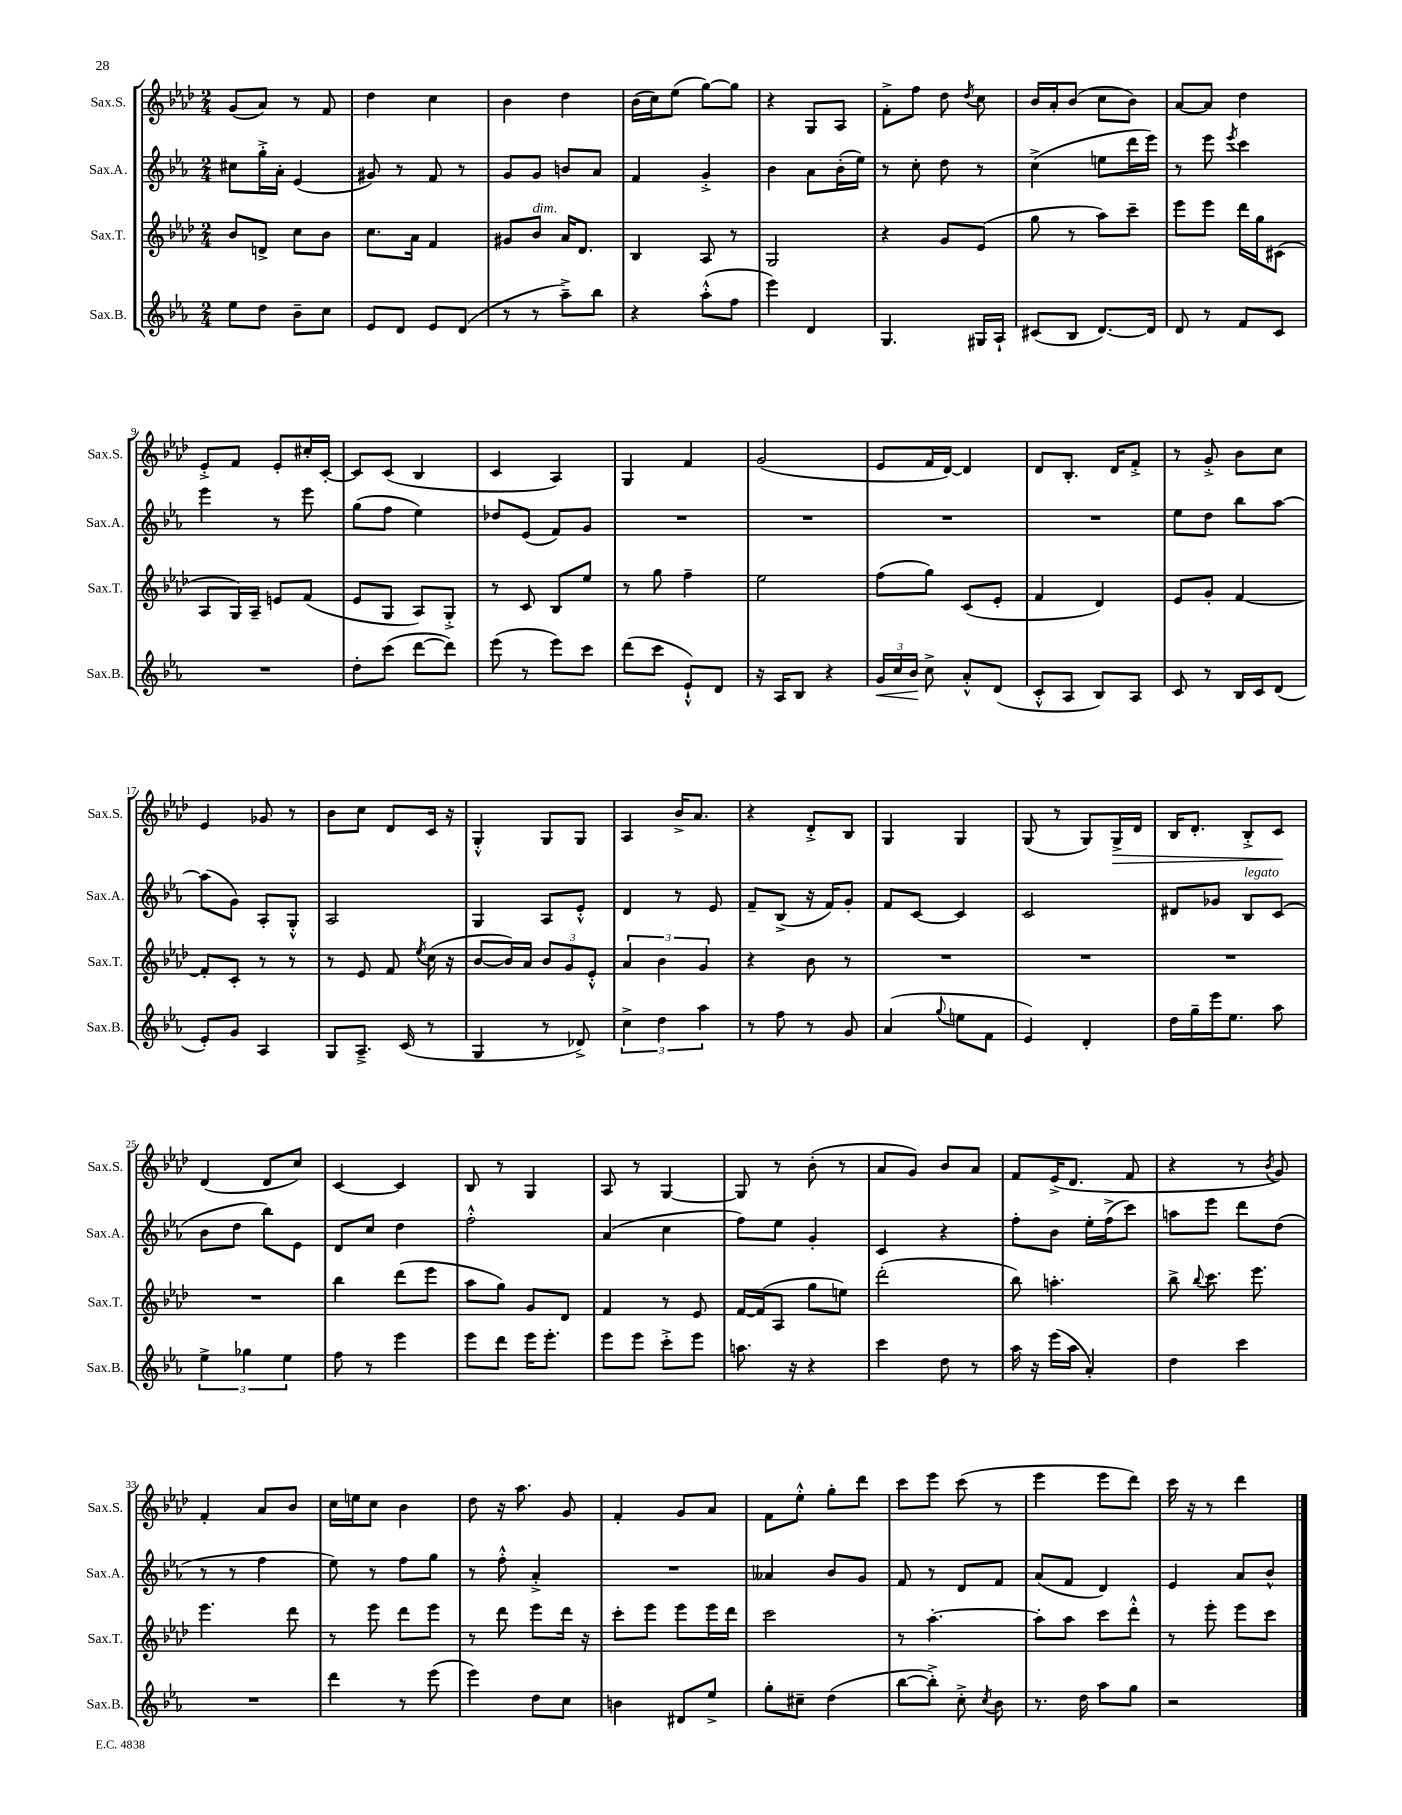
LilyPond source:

<<
\new StaffGroup <<
\new Staff = "s0" \with { instrumentName = "Sax.S." shortInstrumentName = "Sax.S." } {
    \clef treble \key aes \major \numericTimeSignature \time 2/4
    \autoBeamOff g'8[( aes'8]) r8 f'8 |
    des''4 c''4 |
    bes'4 des''4 |
    bes'16[( c''16) ees''8]( g''8[~) g''8] |
    r4 g8[ aes8] |
    f'8[-.-> f''8] des''8 \acciaccatura { des''8 } c''8 |
    bes'16[ aes'16-. bes'8]( c''8[ bes'8]) |
    aes'8[~ aes'8] des''4 |
    ees'8[-.-> f'8] ees'8[-. cis''16-. c'16]~-. |
    c'8[ c'8]( bes4 |
    c'4 aes4) |
    g4 f'4 |
    g'2( |
    ees'8[ f'16 des'16]~) des'4 |
    des'8[ bes8.]-. des'16[ f'8]-.-> |
    r8 g'8-.-> bes'8[ c''8] |
    ees'4 ges'8 r8 |
    bes'8[ c''8] des'8[ c'16] r16 |
    g4-.-^ g8[ g8] |
    aes4 bes'16[-> aes'8.] |
    r4 des'8[-.-> bes8] |
    g4 g4 |
    g8( r8 g8[) g16->\> des'16] |
    bes16[ des'8.]-. bes8[-.-> c'8]\! |
    des'4( des'8[ c''8]) |
    c'4~ c'4 |
    bes8 r8 g4 |
    aes8 r8 g4~ |
    g8 r8 bes'8-.( r8 |
    aes'8[ g'8]) bes'8[ aes'8] |
    f'8[ ees'16->( des'8.] f'8 |
    r4 r8 \acciaccatura { bes'8 } g'8) |
    f'4-. aes'8[ bes'8] |
    c''16[ e''16 c''8] bes'4 |
    des''8 r16 aes''8. g'8 |
    f'4-. g'8[ aes'8] |
    f'8[ ees''8]-.-^ g''8[-. des'''8] |
    c'''8[ ees'''8] c'''8( r8 |
    ees'''4 ees'''8[ des'''8]) |
    c'''16 r16 r8 des'''4 \bar "|." |
}
\new Staff = "s1" \with { instrumentName = "Sax.A." shortInstrumentName = "Sax.A." } {
    \clef treble \key ees \major \numericTimeSignature \time 2/4
    \autoBeamOff cis''8[ g''16-.-> aes'16]-. ees'4( |
    gis'8) r8 f'8 r8 |
    g'8[ g'8] b'8[ aes'8] |
    f'4 g'4-.-> |
    bes'4 aes'8[ bes'16-.( ees''16]) |
    r8 c''8-. d''8 r8 |
    c''4->( e''8[ d'''16 ees'''16]) |
    r8 ees'''8 \acciaccatura { ees'''8 } c'''4 |
    ees'''4 r8 ees'''8 |
    g''8[( f''8] ees''4) |
    des''8[ ees'8]( f'8[) g'8] |
    R2 |
    R2 |
    R2 |
    R2 |
    ees''8[ d''8] bes''8[ aes''8]~ |
    aes''8[( g'8]) aes8[-. g8]-.-^ |
    aes2 |
    g4 aes8[ ees'8]-.-^ |
    d'4 r8 ees'8 |
    f'8[-- bes8]->( r16 f'16[) g'8]-. |
    f'8[ c'8]~ c'4 |
    c'2 |
    dis'8[ ges'8] bes8[^\markup { \italic "legato" } c'8]( |
    bes'8[ d''8] bes''8[) ees'8] |
    d'8[ c''8] d''4 |
    f''2-.-^ |
    aes'4( c''4 |
    f''8[) ees''8] g'4-. |
    c'4 r4 |
    f''8[-. bes'8] ees''16[-. f''16->( c'''8]) |
    a''8[ ees'''8] d'''8[ d''8]( |
    r8 r8 f''4 |
    ees''8) r8 f''8[ g''8] |
    r8 f''8-.-^ aes'4-.-> |
    R2 |
    aeses'4 bes'8[ g'8] |
    f'8 r8 d'8[ f'8] |
    aes'8[( f'8] d'4) |
    ees'4 aes'8[ bes'8]-^ \bar "|." |
}
\new Staff = "s2" \with { instrumentName = "Sax.T." shortInstrumentName = "Sax.T." } {
    \clef treble \key aes \major \numericTimeSignature \time 2/4
    \autoBeamOff bes'8[ d'8]-> c''8[ bes'8] |
    c''8.[ aes'16] f'4 |
    gis'8[ bes'8]^\markup { \italic "dim." } aes'16[ des'8.] |
    bes4 aes8 r8 |
    g2 |
    r4 g'8[ ees'8]( |
    g''8 r8 aes''8[) c'''8]-- |
    ees'''8[ ees'''8] des'''16[ g''16 cis'8]( |
    aes8[ g16) aes16]-- e'8[ f'8]( |
    ees'8[ g8] aes8[) g8]-.-> |
    r8 c'8 bes8[ ees''8] |
    r8 g''8 f''4-- |
    ees''2 |
    f''8[( g''8]) c'8[( ees'8]-. |
    f'4 des'4) |
    ees'8[ g'8]-. f'4~ |
    f'8[-. c'8]-. r8 r8 |
    r8 ees'8 f'8 \acciaccatura { ees''8 } c''16( r16 |
    bes'8[~ bes'16) aes'16] \tuplet 3/2 { bes'8[ g'8 ees'8]-.-^ } |
    \tuplet 3/2 { aes'4 bes'4 g'4 } |
    r4 bes'8 r8 |
    R2 |
    R2 |
    R2 |
    R2 |
    bes''4 des'''8[( ees'''8] |
    aes''8[ g''8]) g'8[ des'8] |
    f'4 r8 ees'8 |
    f'16[~ f'16( aes8] g''8[ e''8]) |
    des'''2-.( |
    bes''8) a''4.-. |
    bes''8-> \appoggiatura { bes''8 } c'''8. ees'''8. |
    ees'''4. des'''8 |
    r8 ees'''8 des'''8[ ees'''8] |
    r8 des'''8 ees'''8[ des'''16] r16 |
    c'''8[-. ees'''8] ees'''8[ ees'''16 des'''16] |
    c'''2 |
    r8 aes''4.~-. |
    aes''8[-. aes''8] c'''8[ des'''8]-.-^ |
    r8 ees'''8-. ees'''8[ c'''8] \bar "|." |
}
\new Staff = "s3" \with { instrumentName = "Sax.B." shortInstrumentName = "Sax.B." } {
    \clef treble \key ees \major \numericTimeSignature \time 2/4
    \autoBeamOff ees''8[ d''8] bes'8[-- c''8] |
    ees'8[ d'8] ees'8[ d'8]( |
    r8 r8 aes''8[--->) bes''8] |
    r4 aes''8[-.-^( f''8] |
    ees'''4) d'4 |
    g4. gis16[ aes16]-! |
    cis'8[( bes8] d'8.[~) d'16] |
    d'8 r8 f'8[ c'8] |
    R2 |
    d''8[-. c'''8]( d'''8[~ d'''8]) |
    ees'''8( r8 ees'''8[) c'''8] |
    d'''8[( c'''8] ees'8[-!-^) d'8] |
    r16 aes16[ bes8] r4 |
    \tuplet 3/2 { g'16[\< c''16 bes'16]\! } c''8-> aes'8[-.-^ d'8]( |
    c'8[-.-^ aes8] bes8[) aes8] |
    c'8 r8 bes16[ c'16 d'8]( |
    ees'8[-.) g'8] aes4 |
    g8[ aes8.]---> c'16( r8 |
    g4 r8 des'8->) |
    \tuplet 3/2 { c''4-> d''4 aes''4 } |
    r8 f''8 r8 g'8 |
    aes'4( \appoggiatura { g''8 } e''8[ f'8] |
    ees'4) d'4-. |
    d''16[ g''16-- ees'''16 ees''8.] aes''8 |
    \tuplet 3/2 { ees''4-> ges''4 ees''4 } |
    f''8 r8 ees'''4 |
    ees'''8[ d'''8] ees'''16[ ees'''8.]-. |
    ees'''8[ ees'''8] c'''8[-.-> ees'''8] |
    a''8. r16 r4 |
    c'''4 d''8 r8 |
    aes''16 r16 ees'''16[( aes''16] aes'4-.) |
    d''4 c'''4 |
    R2 |
    d'''4 r8 ees'''8( |
    ees'''4) d''8[ c''8] |
    b'4 dis'8[ ees''8]-> |
    g''8[-. cis''8]-- d''4( |
    bes''8[~ bes''8]-.->) c''8-.-> \acciaccatura { c''8 } bes'8 |
    r8. d''16 aes''8[ g''8] |
    r2 \bar "|." |
}
>>
>>
